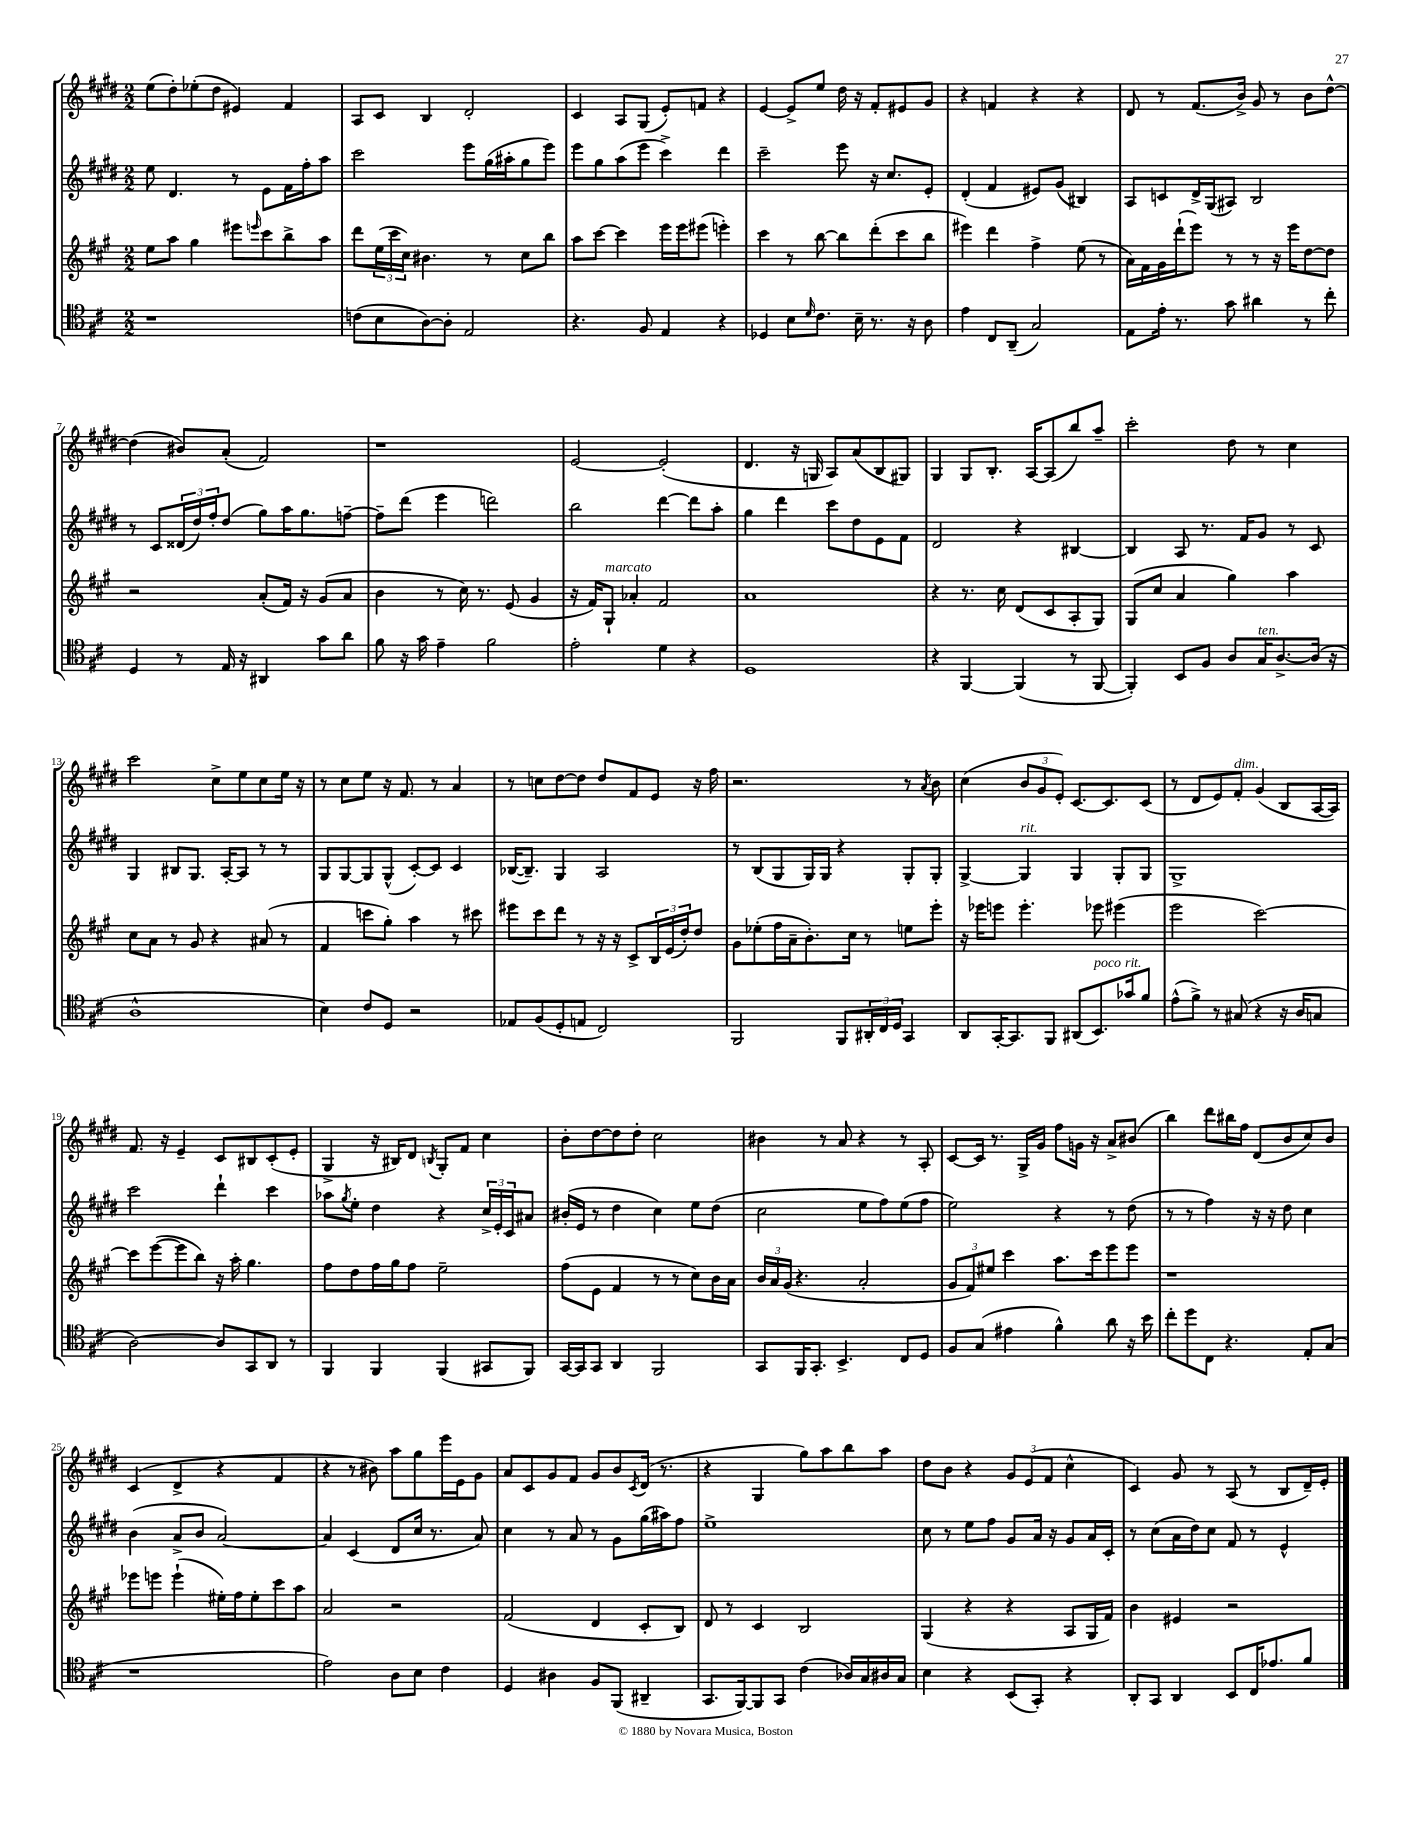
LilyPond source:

<<
\new StaffGroup <<
\new Staff = "s0" {
    \clef treble \key e \major \numericTimeSignature \time 2/2
    e''8( dis''8-.) ees''8-.( dis''8 eis'4) fis'4 |
    a8 cis'8 b4 dis'2-. |
    cis'4 a8 gis8( e'8-.) f'8 r4 |
    e'4~ e'8-> e''8 dis''16 r16 fis'8-. eis'8 gis'8 |
    r4 f'4 r4 r4 |
    dis'8 r8 fis'8.( b'16->) gis'8 r8 b'8 dis''8~-^ |
    dis''4( bis'8) a'8-.( fis'2) |
    r1 |
    e'2~ e'2-.( |
    dis'4. r16 g16 a8) a'8( b8 gis8) |
    gis4 gis8 b8.-. a16~ a8( b''8) a''8-- |
    cis'''2-. dis''8 r8 cis''4 |
    cis'''2 cis''8-> e''8 cis''8 e''16 r16 |
    r8 cis''8 e''8 r16 fis'8. r8 a'4 |
    r8 c''8 dis''8~ dis''8 dis''8 fis'8 e'8 r16 fis''16 |
    r2. r8 \acciaccatura { a'8 } b'8 |
    cis''4( \tuplet 3/2 { b'8 gis'8 e'8-.) } cis'8.~ cis'8. cis'8( |
    r8 dis'8 e'8) fis'8-.^\markup { \italic "dim." } gis'4( b8 a16~ a16) |
    fis'8. r16 e'4-- cis'8 bis8 cis'8-.( e'8-. |
    gis4-> r16 bis16) dis'8 \acciaccatura { b8 } gis8-. fis'8 cis''4 |
    b'8-. dis''8~ dis''8 dis''8-. cis''2 |
    bis'4 r8 a'8 r4 r8 a8-. |
    cis'8~ cis'16 r8. gis16-> gis'16 fis''8 g'16 r16 a'8-> bis'8( |
    b''4) dis'''8 bis''16 fis''16 dis'8( b'8 cis''8) b'8 |
    cis'4( dis'4-> r4 fis'4 |
    r4 r8 bis'8) a''8 gis''8 e'''16 e'16 gis'8 |
    a'8 cis'8 gis'8 fis'8 gis'8 b'8 \acciaccatura { cis'8 } dis'16( r8. |
    r4 gis4 gis''8) a''8 b''8 a''8 |
    dis''8 b'8 r4 \tuplet 3/2 { gis'8 e'8( fis'8 } cis''4-^ |
    cis'4) gis'8 r8 a8( r8 b8 dis'16--) e'16-. \bar "|." |
}
\new Staff = "s1" {
    \clef treble \key e \major \numericTimeSignature \time 2/2
    e''8 dis'4. r8 e'8 fis'16 fis''16-. a''8 |
    cis'''2 e'''8 gis''16( ais''16-. gis''8 e'''8) |
    e'''8 gis''8 a''8( e'''8 cis'''4->) dis'''4 |
    cis'''2-- e'''8 r16 cis''8. e'8-. |
    dis'4-.( fis'4 eis'8) gis'8( bis4) |
    a8 c'8 dis'16-> gis16( ais8) b2 |
    r8 cis'8 \tuplet 3/2 { disis'16( dis''16) fis''16-. } dis''8( gis''8) a''16 gis''8. f''8~-- |
    f''8-- dis'''8( e'''4 d'''2) |
    b''2 dis'''4~ dis'''8 a''8-. |
    gis''4 dis'''4 cis'''8 dis''8 e'8 fis'8 |
    dis'2 r4 bis4~ |
    bis4 a8 r8. fis'16 gis'8 r8 cis'8 |
    gis4 bis8 gis8. a16~-. a8 r8 r8 |
    gis8 gis8~ gis8 gis8-^( cis'8~-.) cis'8 cis'4 |
    bes16~( bes8.--) gis4 a2 |
    r8 b8( gis8 gis16) gis16 r4 gis8-. gis8-. |
    gis4~-> gis4^\markup { \italic "rit." } gis4 gis8-. gis8 |
    gis1-> |
    cis'''2 dis'''4-! cis'''4 |
    aes''8 \acciaccatura { gis''8 } e''8-. dis''4 r4 \tuplet 3/2 { cis''16-> e'16-. cis'16 } ais'8 |
    bis'16-.( e'16 r8 dis''4 cis''4) e''8 dis''8( |
    cis''2 e''8 fis''8) e''8( fis''8 |
    e''2) r4 r8 dis''8( |
    r8 r8 fis''4) r16 r16 dis''8 cis''4 |
    b'4( a'8-> b'8 a'2~) |
    a'4 cis'4( dis'8 cis''16 r8. a'8) |
    cis''4 r8 a'8 r8 gis'8 gis''16( ais''16) fis''8 |
    e''1-> |
    cis''8 r8 e''8 fis''8 gis'8 a'16 r16 gis'8 a'16 cis'16-. |
    r8 cis''8( a'16 dis''16) cis''8 fis'8 r8 e'4-^ \bar "|." |
}
\new Staff = "s2" {
    \clef treble \key a \major \numericTimeSignature \time 2/2
    e''8 a''8 gis''4 eis'''8 \grace { e'''16 } cis'''8 b''8-> a''8 |
    d'''8 \tuplet 3/2 { e''16( cis'''16 cis''16) } bis'4. r8 cis''8 b''8 |
    a''8 cis'''8~ cis'''4 e'''16 e'''16 eis'''8( e'''4-.) |
    cis'''4 r8 b''8~ b''8 d'''8-.( cis'''8 b''8 |
    eis'''4) d'''4 fis''4-> e''8( r8 |
    a'16) fis'16 gis'16 d'''16-!( e'''8) r8 r8 r16 e'''16 d''8~ d''8 |
    r2 a'8-.( fis'16) r16 gis'8( a'8 |
    b'4 r8 cis''16) r8. e'8( gis'4 |
    r16 fis'16) gis8-!^\markup { \italic "marcato" } aes'4-. fis'2 |
    a'1 |
    r4 r8. cis''16 d'8( cis'8 a8-. gis8) |
    gis8( cis''8 a'4 gis''4) a''4 |
    cis''8 a'8 r8 gis'8 r4 ais'8( r8 |
    fis'4 c'''8 gis''8-.) a''4 r8 cis'''8 |
    eis'''8 cis'''8 d'''8 r8 r16 r16 cis'8-> \tuplet 3/2 { b16 e'16( d''16-.) } d''8 |
    gis'8 ees''8-.( fis''16 a'16-- b'8.-.) cis''16 r8 e''8 e'''8-. |
    r16 ees'''16 e'''8 e'''4.-. ees'''8 eis'''4( |
    e'''2 cis'''2~) |
    cis'''8 e'''8~( e'''8 b''8) r16 a''16-. gis''4. |
    fis''8 d''8 fis''16 gis''16 fis''8 e''2-- |
    fis''8( e'8 fis'4 r8 r8 cis''8) b'16 a'16 |
    \tuplet 3/2 { b'16 a'16 gis'16( } r4. a'2-. |
    \tuplet 3/2 { gis'8 fis'8) eis''8 } cis'''4 a''8. cis'''16 e'''8 e'''8 |
    r1 |
    ees'''8 e'''8 e'''4-!( eis''16-.) fis''16 eis''8-. cis'''8 a''8 |
    a'2 r2 |
    fis'2( d'4 cis'8-. b8) |
    d'8 r8 cis'4 b2 |
    gis4( r4 r4 a8 gis16 fis'16) |
    b'4 eis'4 r2 \bar "|." |
}
\new Staff = "s3" {
    \clef tenor \key d \major \numericTimeSignature \time 2/2
    r1 |
    c'8( b8 a8~) a8-. e2 |
    r4. fis8 e4 r4 |
    des4 b8 \grace { d'16 } cis'8. b16-- r8. r16 a8 |
    e'4 cis8 a,8--( g2) |
    e8 e'16-. r8. g'8 ais'4 r8 cis''8-. |
    d4 r8 e16 r16 ais,4 g'8 a'8 |
    fis'8 r16 g'16 e'4-- fis'2 |
    e'2-. d'4 r4 |
    d1 |
    r4 fis,4~ fis,4( r8 fis,8~ |
    fis,4-.) b,8 fis8 a8 g16^\markup { \italic "ten." } a8.~-> a16( r16 |
    a1-^ |
    b4) cis'8 d8 r2 |
    ees8 fis8( d8-. e8 cis2) |
    fis,2 fis,8 \tuplet 3/2 { ais,16-. cis16 d16 } g,4 |
    a,8 g,16~-. g,8. fis,8 ais,8( b,8.^\markup { \italic "poco rit." }) ges'16 fis'8 |
    e'8-^( fis'8->) r8 gis8( r4 r16 a16 g8 |
    a2~) a8 g,8 a,8 r8 |
    fis,4 fis,4 fis,4( gis,8 fis,8) |
    g,16~ g,16 g,8 a,4 fis,2 |
    g,8 fis,16 g,8.-. b,4.-> cis8 d8 |
    fis8 g8( eis'4 fis'4-^) a'8 r16 b'16 |
    cis''8-. d''8 cis8 r4. e8-. g8( |
    r1 |
    e'2) a8 b8 cis'4 |
    d4 ais4 fis8 fis,8( ais,4-- |
    g,8. fis,16~) fis,8 g,8 cis'4( aes16) g16 ais16 g16 |
    b4 r4 b,8( g,8-.) r4 |
    a,8-. g,8 a,4 b,8 cis16 ees'8. fis'8 \bar "|." |
}
>>
>>
